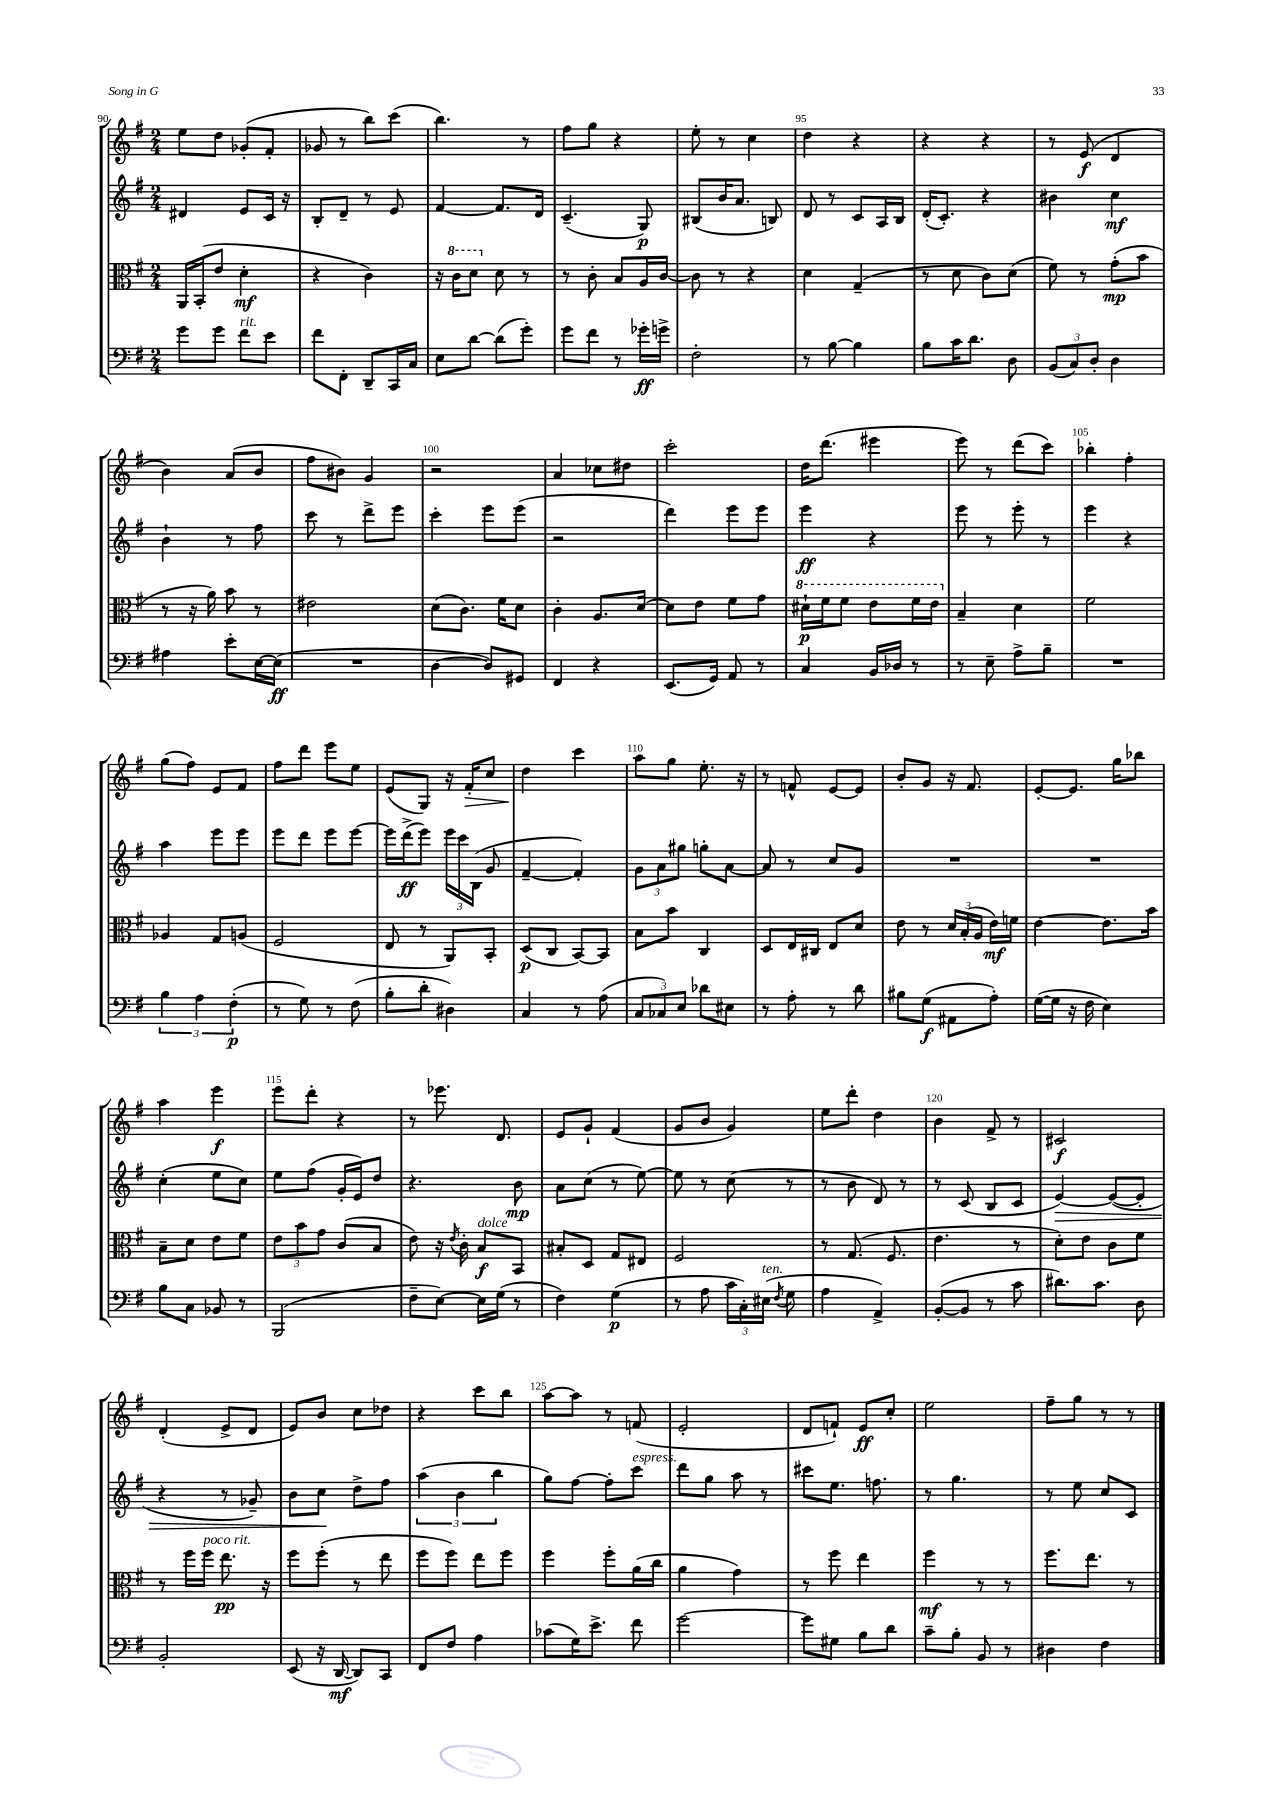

**kern	**dynam	**kern	**dynam	**kern	**dynam	**kern	**dynam
*part4	*part4	*part3	*part3	*part2	*part2	*part1	*part1
*staff4	*staff4	*staff3	*staff3	*staff2	*staff2	*staff1	*staff1
*clefF4	*	*clefC3	*	*clefG2	*	*clefG2	*
*k[f#]	*	*k[f#]	*	*k[f#]	*	*k[f#]	*
*M2/4	*	*M2/4	*	*M2/4	*	*M2/4	*
=90	=90	=90	=90	=90	=90	=90	=90
8g\L	.	16AA/LL	.	4d#X/	.	8ee\L	.
.	.	(16BB'/J	.	.	.	.	.
8g\J	.	8e/J	.	.	.	8dd\J	.
!LO:TX:a:i:t=rit.	!	!	!	!	!	!	!
8f#\L	.	4d'\	mf	8e/L	.	(8g-X'/L	.
8e\J	.	.	.	16c/Jk	.	8f#'/J	.
.	.	.	.	16r	.	.	.
=91	=91	=91	=91	=91	=91	=91	=91
8f#\L	.	4r	.	8B'/L	.	8g-X/	.
8FF#'\J	.	.	.	8d~/J	.	8r	.
8DD~/L	.	4c\)	.	8r	.	8bb\L)	.
16CC/L	.	.	.	8e/	.	(8ccc\J	.
16C/JJ	.	.	.	.	.	.	.
=92	=92	=92	=92	=92	=92	=92	=92
8E\L	.	16r	.	[4f#/	.	4.bb\)	.
*	*	*8va	*	*	*	*	*
.	.	16cc\KL	.	.	.	.	.
[8d\J	.	8dd\J	.	.	.	.	.
*	*	*X8va	*	*	*	*	*
(8d\L]	.	8d\	.	8.f#/L]	.	.	.
8g'\J)	.	8r	.	.	.	8r	.
.	.	.	.	16d/Jk	.	.	.
=93	=93	=93	=93	=93	=93	=93	=93
8g\L	.	8r	.	(4.c~/	.	8ff#\L	.
8f#\J	.	8c'\	.	.	.	8gg\J	.
8r	.	8B/L	.	.	.	4r	.
16g-X'\LL	ff	16A/L	.	8G/)	p	.	.
16gn^\JJ	.	[16c/JJ	.	.	.	.	.
=94	=94	=94	=94	=94	=94	=94	=94
2F#'\	.	8c\]	.	(8B#X/L	.	8ee'\	.
.	.	8r	.	16b/K	.	8r	.
.	.	.	.	8.a/J	.	.	.
.	.	4r	.	.	.	4cc\	.
.	.	.	.	8Bn/)	.	.	.
=95	=95	=95	=95	=95	=95	=95	=95
8r	.	4d\	.	8d/	.	4dd\	.
[8B\	.	.	.	8r	.	.	.
4B\]	.	(4G~/	.	8c/L	.	4r	.
.	.	.	.	16A/L	.	.	.
.	.	.	.	16B/JJ	.	.	.
=96	=96	=96	=96	=96	=96	=96	=96
8B\L	.	8r	.	(16d'/KL	.	4r	.
.	.	.	.	8.c'/J)	.	.	.
16c\K	.	8d\	.	.	.	.	.
8.d\J	.	.	.	.	.	.	.
.	.	8c\L)	.	4r	.	4r	.
8D\	.	(8d\J	.	.	.	.	.
=97	=97	=97	=97	=97	=97	=97	=97
(12BB/L	.	8f#\)	.	4b#X\	.	8r	.
12C/)	.	.	.	.	.	.	.
.	.	8r	.	.	.	(8e/	f
12D'/J	.	.	.	.	.	.	.
4D\	.	(8g'\L	mp	4cc\	mf	4d/	.
.	.	8b\J	.	.	.	.	.
!!LO:LB:g=z
=98	=98	=98	=98	=98	=98	=98	=98
4A#X\	.	8r	.	4b`\	.	4b\)	.
.	.	16r	.	.	.	.	.
.	.	16a\)	.	.	.	.	.
8e'\L	.	8b\	.	8r	.	(8a/L	.
[16E\L	.	8r	.	8ff#\	.	8b/J	.
(16E\JJ]	ff	.	.	.	.	.	.
=99	=99	=99	=99	=99	=99	=99	=99
2r	.	2e#X\	.	8ccc\	.	8ff#\L	.
.	.	.	.	8r	.	8b#X\J)	.
.	.	.	.	8ddd^\L	.	4g/	.
.	.	.	.	8eee\J	.	.	.
=100	=100	=100	=100	=100	=100	=100	=100
[4D\	.	(8d\L	.	4ccc'\	.	2r	.
.	.	8.c\J)	.	.	.	.	.
8D/L])	.	.	.	8eee\L	.	.	.
.	.	16f#\KL	.	.	.	.	.
8GG#X/J	.	8d\J	.	(8eee\J	.	.	.
=101	=101	=101	=101	=101	=101	=101	=101
4FF#/	.	4c'\	.	2r	.	4a/	.
4r	.	8.A/L	.	.	.	8cc-X\L	.
.	.	.	.	.	.	8dd#X\J	.
.	.	[16d/Jk	.	.	.	.	.
=102	=102	=102	=102	=102	=102	=102	=102
(8.EE/L	.	8d\L]	.	4ddd\)	.	2ccc'\	.
.	.	8e\J	.	.	.	.	.
16GG/Jk)	.	.	.	.	.	.	.
8AA/	.	8f#\L	.	8eee\L	.	.	.
8r	.	8g\J	.	8eee\J	.	.	.
=103	=103	=103	=103	=103	=103	=103	=103
*	*	*8va	*	*	*	*	*
4C/	.	16dd#X`\LL	p	4eee\	ff	16dd\KL	.
.	.	16ff#\J	.	.	.	(8.ddd\J	.
.	.	8ff#\J	.	.	.	.	.
16BB/LL	.	8ee\L	.	4r	.	4eee#X\	.
16D-X/JJ	.	.	.	.	.	.	.
8r	.	16ff#\L	.	.	.	.	.
.	.	16ee\JJ	.	.	.	.	.
=104	=104	=104	=104	=104	=104	=104	=104
*	*	*X8va	*	*	*	*	*
8r	.	4B~/	.	8eee\	.	8eee\)	.
8E~\	.	.	.	8r	.	8r	.
8A^\L	.	4d\	.	8eee'\	.	(8ddd\L	.
8B~\J	.	.	.	8r	.	8ccc\J)	.
=105	=105	=105	=105	=105	=105	=105	=105
2r	.	2f#\	.	4eee\	.	4bb-X'\	.
.	.	.	.	4r	.	4ff#'\	.
!!LO:LB:g=z
=106	=106	=106	=106	=106	=106	=106	=106
6B\	.	4A-X/	.	4aa\	.	(8gg\L	.
.	.	.	.	.	.	8ff#\J)	.
6A\	.	.	.	.	.	.	.
.	.	8G/L	.	8eee\L	.	8e/L	.
(6F#'\	p	.	.	.	.	.	.
.	.	(8An/J	.	8eee\J	.	8f#/J	.
=107	=107	=107	=107	=107	=107	=107	=107
8r	.	2F#/	.	8eee\L	.	8ff#\L	.
8G\)	.	.	.	8ddd\J	.	8ddd\J	.
8r	.	.	.	8eee\L	.	8eee\L	.
(8F#\	.	.	.	[8eee\J	.	8ee\J	.
=108	=108	=108	=108	=108	=108	=108	=108
8B'\L	.	8E/	.	16eee\LL]	.	(8e/L	.
.	.	.	.	(16ddd^\J	ff	.	.
8d'\J	.	8r	.	8eee\J)	.	8G/J)	.
4D#X\)	.	8AA/L)	.	24eee\LL	.	16r	.
.	.	.	.	24ccc\	.	.	.
!	!	!	!	!	!	!	!LO:HP:b
.	.	.	.	.	.	16f#'/KL	>
.	.	.	.	(24B\JJ	.	.	.
.	.	8BB'/J	.	8g/	.	8cc/J	.
=109	=109	=109	=109	=109	=109	=109	=109
4C/	.	(8D/L	p	[4f#~/	.	4dd\	.
.	.	8C/J	.	.	.	.	.
8r	.	[8BB/L)	.	4f#'/])	.	4ccc\	]
(8A\	.	8BB/J]	.	.	.	.	.
=110	=110	=110	=110	=110	=110	=110	=110
12C/L	.	8B\L	.	12g\L	.	8aa\L	.
12C-X/)	.	.	.	12a\	.	.	.
.	.	8b\J	.	.	.	8gg\J	.
12E/J	.	.	.	12gg#X\J	.	.	.
8d-X\L	.	4C/	.	8ggn'\L	.	8.ee'\	.
8E#X\J	.	.	.	[8a\J	.	.	.
.	.	.	.	.	.	16r	.
=111	=111	=111	=111	=111	=111	=111	=111
8r	.	8D/L	.	8a/]	.	8r	.
8A'\	.	16E/L	.	8r	.	8fn^^/	.
.	.	16C#X/JJ	.	.	.	.	.
8r	.	8E/L	.	8cc/L	.	[8e/L	.
8d\	.	8d/J	.	8g/J	.	8e/J]	.
=112	=112	=112	=112	=112	=112	=112	=112
8B#X\L	.	8e\	.	2r	.	8b'/L	.
(8G\J	f	8r	.	.	.	8g/J	.
8AA#X\L	.	24d/LL	.	.	.	16r	.
.	.	(24B'/	.	.	.	.	.
.	.	.	.	.	.	8.f#/	.
.	.	24A/JJ	.	.	.	.	.
8A'\J)	.	16e\LL)	mf	.	.	.	.
.	.	16fn\JJ	.	.	.	.	.
=113	=113	=113	=113	=113	=113	=113	=113
([16G\LL	.	[4e\	.	2r	.	[8e'/L	.
16G\JJ]	.	.	.	.	.	.	.
16r	.	.	.	.	.	8.e/J]	.
16F#\	.	.	.	.	.	.	.
4E\)	.	8.e\L]	.	.	.	.	.
.	.	.	.	.	.	16gg\KL	.
.	.	.	.	.	.	8bb-X\J	.
.	.	16b\Jk	.	.	.	.	.
!!LO:LB:g=z
=114	=114	=114	=114	=114	=114	=114	=114
8B\L	.	8B~\L	.	(4cc'\	.	4aa\	.
8C\J	.	8d\J	.	.	.	.	.
8BB-X/	.	8e\L	.	8ee\L	.	4eee\	f
8r	.	8f#\J	.	8cc\J)	.	.	.
=115	=115	=115	=115	=115	=115	=115	=115
(2BBB/	.	12e\L	.	8ee\L	.	8eee\L	.
.	.	12b\	.	.	.	.	.
.	.	.	.	(8ff#\J	.	8ddd'\J	.
.	.	12g\J	.	.	.	.	.
.	.	(8c/L	.	16g'/LL	.	4r	.
.	.	.	.	16e/J)	.	.	.
.	.	8B/J	.	8dd/J	.	.	.
=116	=116	=116	=116	=116	=116	=116	=116
8F#~\L	.	8e\)	.	4.r	.	8r	.
[8E\J)	.	16r	.	.	.	8.eee-X\	.
.	.	8qe/	.	.	.	.	.
.	.	16c'\	.	.	.	.	.
!	!	!LO:TX:a:i:t=dolce	!	!	!	!	!
16E\LL]	.	8B/L	f	.	.	.	.
(16G\JJ	.	.	.	.	.	8.d/	.
8r	.	8BB/J	.	8b\	mp	.	.
=117	=117	=117	=117	=117	=117	=117	=117
4F#\)	.	8B#X'/L	.	8a\L	.	8e/L	.
.	.	8D/J	.	(8cc\J	.	8g`/J	.
(4G\	p	8G/L	.	8r	.	(4f#/	.
.	.	8E#X/J	.	[8ee\)	.	.	.
=118	=118	=118	=118	=118	=118	=118	=118
8r	.	2F#/	.	8ee\]	.	8g/L	.
8A\	.	.	.	8r	.	8b/J	.
24c\LL	.	.	.	(8cc\	.	4g/)	.
24C'\)	.	.	.	.	.	.	.
!LO:TX:a:i:t=ten.	!	!	!	!	!	!	!
(24E#X\JJ	.	.	.	.	.	.	.
8qF#/	.	.	.	.	.	.	.
8G\	.	.	.	8r	.	.	.
=119	=119	=119	=119	=119	=119	=119	=119
4A\	.	8r	.	8r	.	8ee\L	.
.	.	(8.G/	.	8b\	.	8ddd'\J	.
4AA^/)	.	.	.	8d/)	.	4dd\	.
.	.	8.F#/	.	.	.	.	.
.	.	.	.	8r	.	.	.
=120	=120	=120	=120	=120	=120	=120	=120
([8BB'/L	.	4.e\	.	8r	.	4b\	.
8BB/J]	.	.	.	(8c/	.	.	.
8r	.	.	.	8B/L	.	8f#^/	.
8c\	.	8r	.	8c/J	.	8r	.
=121	=121	=121	=121	=121	=121	=121	=121
!	!	!	!	!	!LO:HP:b	!	!
8.d#X\L)	.	8d'\L)	.	[4e/)	>	2c#X/	f
.	.	8e\J	.	.	.	.	.
8.c\J	.	.	.	.	.	.	.
.	.	8c\L	.	(8e/L_	.	.	.
8D\	.	8f#\J	.	8e'/J]	.	.	.
!!LO:LB:g=z
=122	=122	=122	=122	=122	=122	=122	=122
2BB'/	.	8r	.	4r	.	(4d'/	.
.	.	16ff#\LL	.	.	.	.	.
!	!	!LO:TX:a:i:t=poco rit.	!	!	!	!	!
.	.	16ff#\JJ	.	.	.	.	.
.	.	8.ee\	pp	8r	.	8e^/L	.
.	.	.	.	8g-X~/)	.	8d/J	.
.	.	16r	.	.	.	.	.
=123	=123	=123	=123	=123	=123	=123	=123
(8EE/	.	8ff#\L	.	8b\L	.	8e/L)	.
16r	.	(8ff#'\J	.	8cc\J	.	8b/J	.
[16DD/	mf	.	.	.	.	.	.
8DD/L])	.	8r	.	8dd^\L	]	8cc\L	.
8CC/J	.	8ee\	.	8ff#\J	.	8dd-X\J	.
=124	=124	=124	=124	=124	=124	=124	=124
8FF#/L	.	8ff#\L	.	(6aa\	.	4r	.
8F#/J	.	8ff#\J)	.	.	.	.	.
.	.	.	.	6b\	.	.	.
4A\	.	8ee\L	.	.	.	8ccc\L	.
.	.	.	.	6bb\	.	.	.
.	.	8ff#\J	.	.	.	8bb\J	.
=125	=125	=125	=125	=125	=125	=125	=125
(8c-X\L	.	4ff#\	.	8gg\L)	.	[8aa\L	.
16G\K)	.	.	.	[8ff#\J	.	8aa\J]	.
8.e^\J	.	.	.	.	.	.	.
.	.	8ff#'\L	.	8ff#'\L]	.	8r	.
!	!	!	!	!LO:TX:a:i:t=espress.	!	!	!
8f#\	.	(16a\L	.	8ccc\J	.	(8fn/	.
.	.	16cc\JJ	.	.	.	.	.
=126	=126	=126	=126	=126	=126	=126	=126
[2g\	.	4a\	.	8ddd\L	.	2e'/	.
.	.	.	.	8gg\J	.	.	.
.	.	4g\)	.	8aa\	.	.	.
.	.	.	.	8r	.	.	.
=127	=127	=127	=127	=127	=127	=127	=127
8g\L]	.	8r	.	8ccc#X\L	.	8d/L	.
8G#X\J	.	8ff#\	.	8.ee\J	.	8fn`/J)	.
8B\L	.	4ee\	.	.	.	8e/L	ff
.	.	.	.	8.ffn\	.	.	.
8d\J	.	.	.	.	.	8cc'/J	.
=128	=128	=128	=128	=128	=128	=128	=128
8c~\L	.	4ff#\	mf	8r	.	2ee\	.
8B'\J	.	.	.	4.gg\	.	.	.
8BB/	.	8r	.	.	.	.	.
8r	.	8r	.	.	.	.	.
=129	=129	=129	=129	=129	=129	=129	=129
4D#X\	.	8.ff#\L	.	8r	.	8ff#~\L	.
.	.	.	.	8ee\	.	8gg\J	.
.	.	8.ee\J	.	.	.	.	.
4F#\	.	.	.	8cc/L	.	8r	.
.	.	8r	.	8c/J	.	8r	.
==	==	==	==	==	==	==	==
*-	*-	*-	*-	*-	*-	*-	*-
